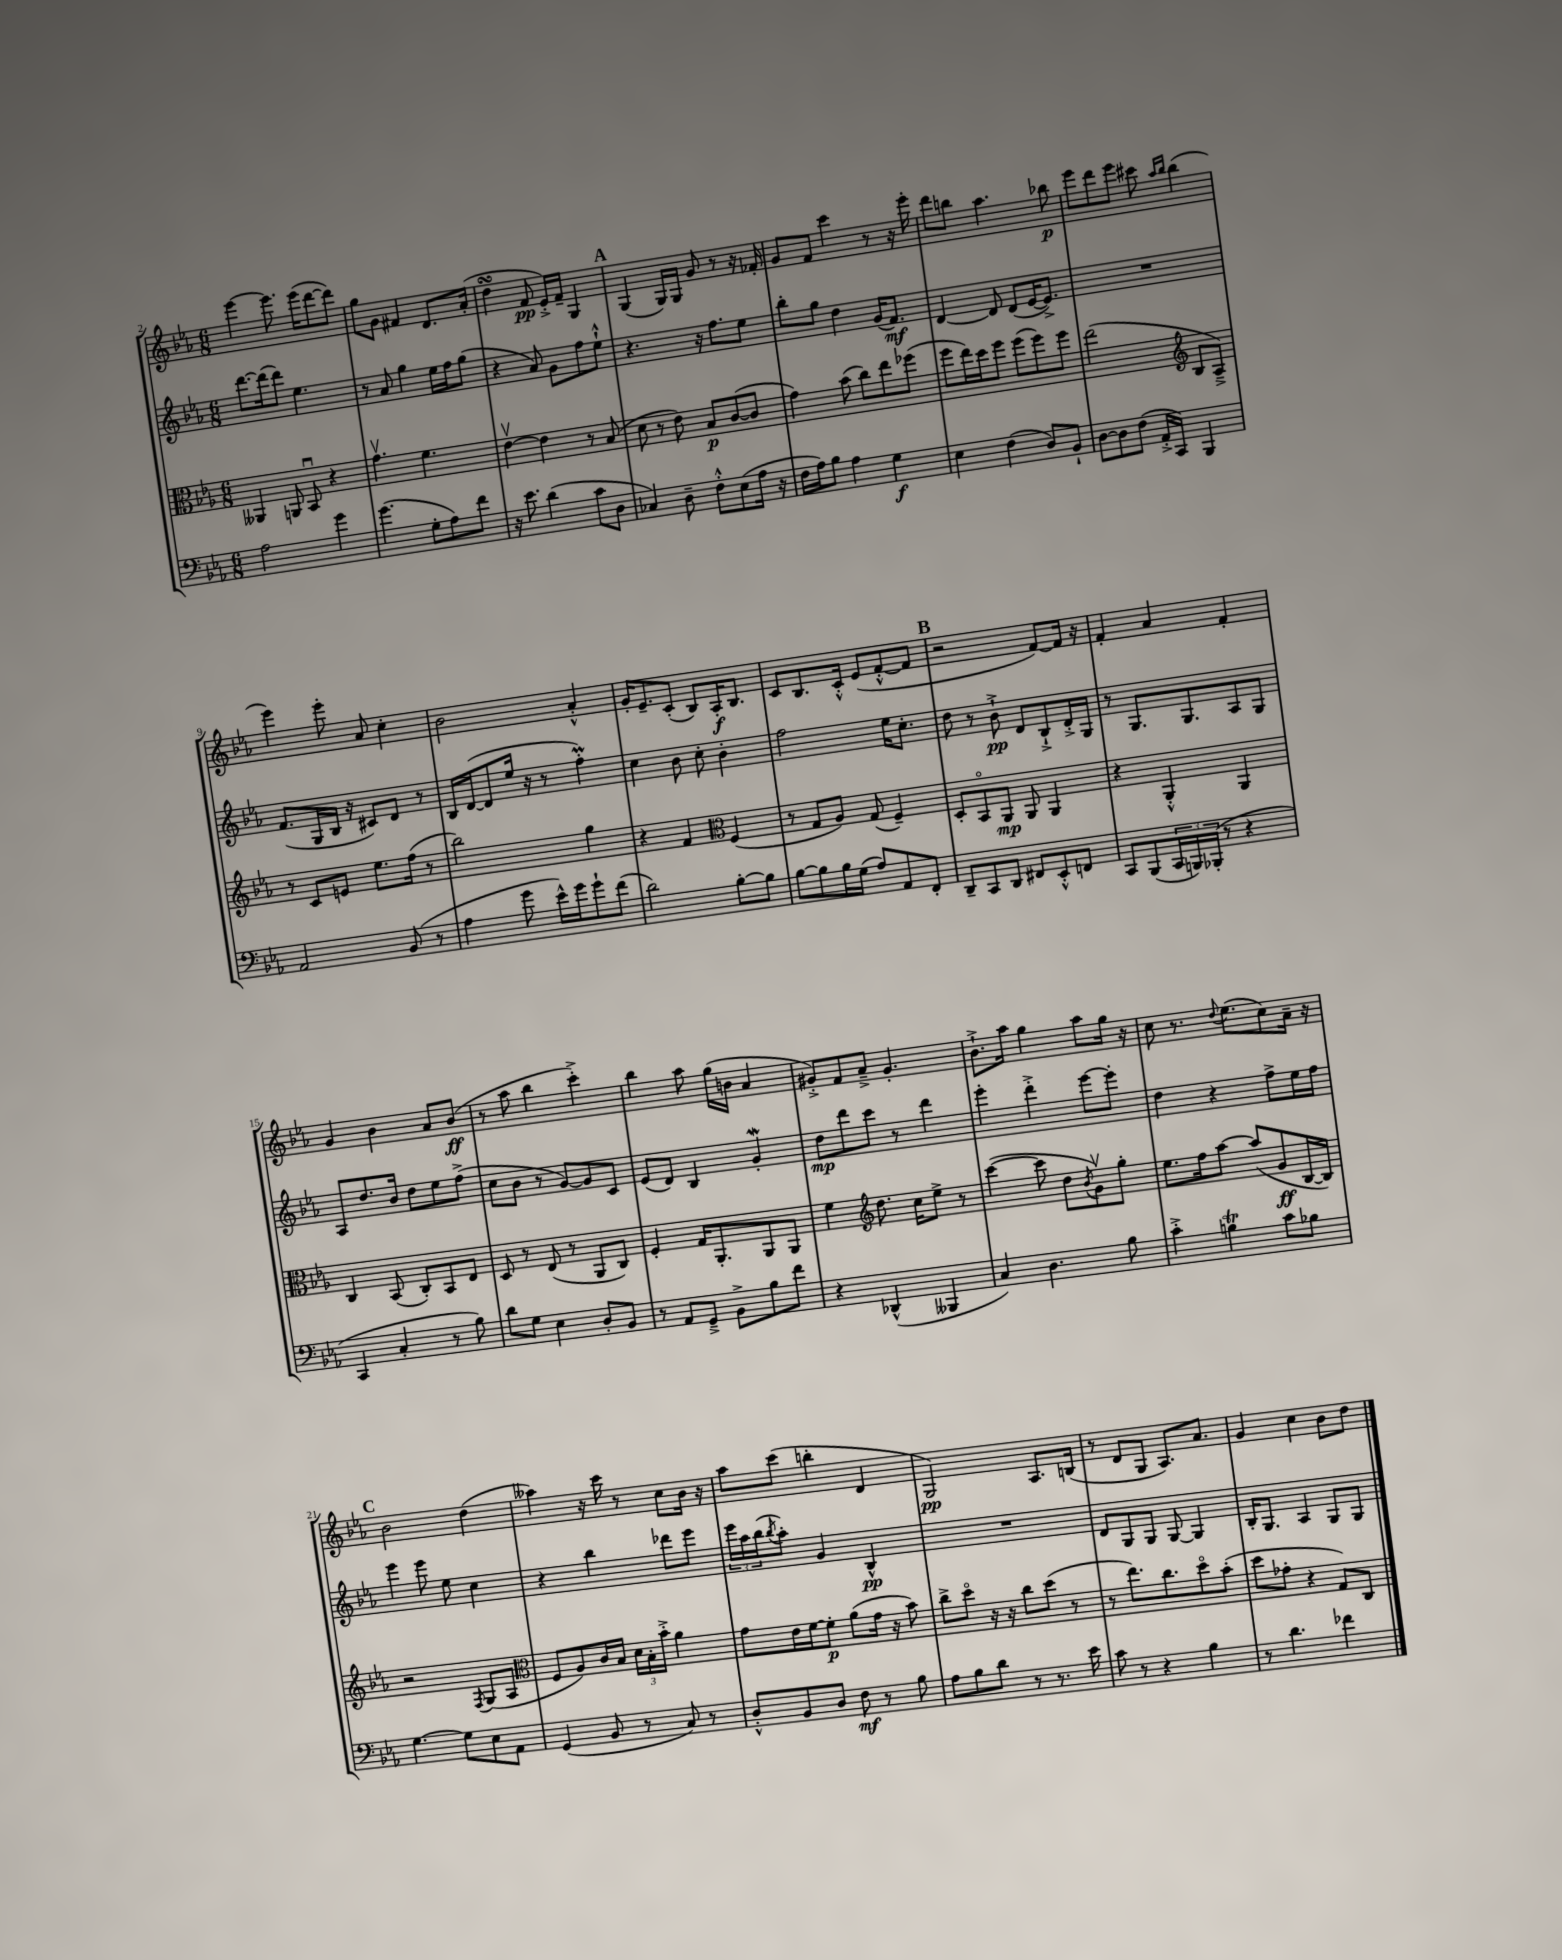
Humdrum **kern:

**kern	**kern	**kern	**kern
*staff4	*staff3	*staff2	*staff1
*clefF4	*clefC3	*clefG2	*clefG2
*k[b-e-a-]	*k[b-e-a-]	*k[b-e-a-]	*k[b-e-a-]
*M6/8	*M6/8	*M6/8	*M6/8
2A-	4AA--	[8.ddd	[4eee-
.	.	(16ddd]	.
.	8AA	8ddd)	8.eee-]
.	8BB-u	4.ee-	.
.	.	.	(16eee-
4g	4r	.	[8ddd
.	.	.	8ddd])
=	=	=	=
(4.g	4.gv	8r	8gg
.	.	8a-	8g
.	.	4gg	4f#
8G'	4.f	.	.
8A-)	.	16ee-	8.d
.	.	16ff	.
8f	.	(8gg	.
.	.	.	(16a-'
=	=	=	=
16r	[4e-v	4r	4dd
8.e-	.	.	.
(4d	4e-]	8a-)	8f
.	.	8g	16e-'^)
.	.	.	16f~
8c	8r	8ff	4G
8D	(8B-	8ee-`^^	.
=	=	=	=
4C-)	8d	4.r	(4G
.	8r	.	.
8D~	8e-)	.	16G)
.	.	.	16G
8F'^^	8B-	16r	8g
.	.	8.ff	.
(8E-	([8c	.	8r
16A-	8c]	8ee-	16r
16r	.	.	16f-'
=	=	=	=
16F	4g)	8bb-'	8g
16A-)	.	.	.
8B-	.	8gg	8f
4A-	(8b-	4dd	4ccc
.	8cc)	.	.
4G	8ee-	(16g	8r
.	.	8.f)	.
.	(8ff-	.	16r
.	.	.	16eee-'
=	=	=	=
4E-	8ff	[4d	8ddd
.	16ee-)	.	8bb
.	16dd	.	.
(4F	8ff	8d]	4.aa-
.	(8ff	(8d	.
8D)	8ff)	[16e-	.
.	.	8.e-^])	.
8BB-`	8ff	.	8bb-
=	=	=	=
[8D	(2ee-	2.r	8eee-
8D]	.	.	8ddd
(8F	.	.	8eee-
16AA-'^	.	.	8ccc#
16CC)	.	.	.
*	*clefG2	*	*
.	.	.	16qqaa-
.	.	.	16qqbb-
4BBB-	8B-	.	(4bb-
.	8A-~^)	.	.
=	=	=	=
2AA-	8r	(8.f	4eee-)
.	8c	.	.
.	.	16G	.
.	8e	16B-	8eee-'
.	.	16r	.
.	8.ee-	8c#)	8a-
(8BB-	.	8d	4cc'
.	(16ff	.	.
8r	8r	8r	.
=	=	=	=
4A-	2bb-)	16B-	2b-
.	.	([16d	.
.	.	8d]	.
8g	.	16ee-	.
.	.	16r	.
16e-^^)	.	8r	.
16g	.	.	.
8g`	4gg	4ff')	4a-'^^
(8f	.	.	.
=	=	=	=
2d)	4r	4cc	16g'
.	.	.	8.e-~
.	4f	8b-	(8c'
.	.	8cc'	8B-)
*	*clefC3	*	*
[8B-'	(4F	4b-'	16A-'
.	.	.	8.B-
8B-]	.	.	.
=	=	=	=
[8B-	8r	2ff	8c
8B-]	8G	.	8.B-
16B-	8A-)	.	.
(16G	.	.	16c'^^
8A-)	(8G	.	(8e-
8AA-	4F~)	16ee-	[8f'^^
.	.	8.cc'	.
8FF'	.	.	8f]
=	=	=	=
8DD~	8D'	8dd	2r
8CC	8BB-o	8r	.
8DD	8AA-	8b-`^	.
8FF#	8AA-	8d	.
8EE-'^^	4AA-	8B-`^	[8f)
8FF	.	16d'^	16f]
.	.	16G	16r
=	=	=	=
8CC	4r	8r	4f'
(8BBB-	.	8.G	.
24CC	4AA-'^^	.	4a-
24BBB)	.	.	.
.	.	8.G	.
(24BBB-'	.	.	.
8r	.	.	.
4r	4AA-	8A-	4f'
.	.	8G	.
=	=	=	=
4CC	4C	8A-	4g
.	.	8.dd	.
4C'	(8BB-	.	4b-
.	.	16b-	.
.	8C')	8dd	.
8r	8BB-	8ee-	8a-
8B-)	8E-	(8ff^	(8b-
=	=	=	=
8d	8D	8cc	8r
8G	8r	8b-	8aa-
4E-	(8E-	8r	4bb-
.	8r	[8g)	.
8D'	8AA-	8g]	4ccc'^)
8BB-	8C)	8c	.
=	=	=	=
8r	4F'	(8e-	4bb-
8AA-	.	8d)	.
8GG~^	16G	4B-	8aa-
.	8.AA-'	.	.
8BB-^	.	.	(16gg
.	.	.	16b
8B-	8AA-	4g'	4a-
8f	8AA-	.	.
=	=	=	=
4r	4f	8dd	8g#'^)
.	.	8ddd	8f
*	*clefG2	*	*
(4DD-^^	8.dd	8ccc	8a-~^
.	.	8r	4.g#'
.	16cc	.	.
4BBB--	8ee-^	4ddd	.
.	8r	.	.
=	=	=	=
4C)	([4ccc	4eee-'	8.b-`^
.	.	.	16aa-
4.D	8ccc]	4ddd'^	4gg
.	8dd	.	.
.	8qb-	.	.
.	8gv)	[8eee-	8aa-
8B-	8gg'	8eee-']	16gg
.	.	.	16r
=	=	=	=
4c'^	8.ee-	4dd	8cc
.	.	.	8.r
.	16ff	.	.
4B	[8aa-	4r	.
.	.	.	8qqdd
.	.	.	(8.ee-
.	(8aa-]	.	.
8c	8g	8ff^	8cc)
8B-	[16B-	16ee-	16a-~
.	16B-])	16ff	16r
=	=	=	=
[4.G	2r	4eee-	2b-
.	.	8eee-	.
8G]	.	8ee-	.
.	8qF	.	.
8E-	(8G	4cc	(4dd
8AA-	8A-	.	.
=	=	=	=
*	*clefC3	*	*
(4GG	8F	4r	4aa--)
.	8A-)	.	.
8BB-	16c	4bb-	16r
.	16B-	.	16ccc
8r	24d	.	8r
.	24B-'	.	.
.	24b-'^	.	.
8C)	4a-	8ddd-	8cc
8r	.	8eee-	16b-
.	.	.	16r
=	=	=	=
8D'^^	8g	24eee-	8aa-
.	.	24aa-	.
.	.	(24bb-	.
.	.	8qbb-	.
8BB-	16e-	8aa-')	(8ccc
.	[16f	.	.
8D	8f']	4g	4bb'
8F	(8a-	.	.
8r	16g	4B-^^	4d
.	16r	.	.
8B-	8b-)	.	.
=	=	=	=
8A-	8cc^	2.r	2G)
8B-	8ddo	.	.
8d	16r	.	.
.	16r	.	.
8r	8cc	.	.
8.r	(8dd	.	8.A-
.	8r	.	.
16e-	.	.	(16B
=	=	=	=
8c	8r	8d	8r
8r	8.ee-)	8G	8d
4r	.	8G	8G
.	8.cc	.	.
.	.	[8G	8.A-)
4B-	8ddo	4G]	.
.	.	.	8.a-
.	(8b-'	.	.
=	=	=	=
8r	8dd	16B-'	4g
.	.	8.G	.
4.d	8g-'	.	.
.	4r	4A-	4cc
4f-	8G)	8G	8b-
.	8C	8G	8dd
==	==	==	==
*-	*-	*-	*-
